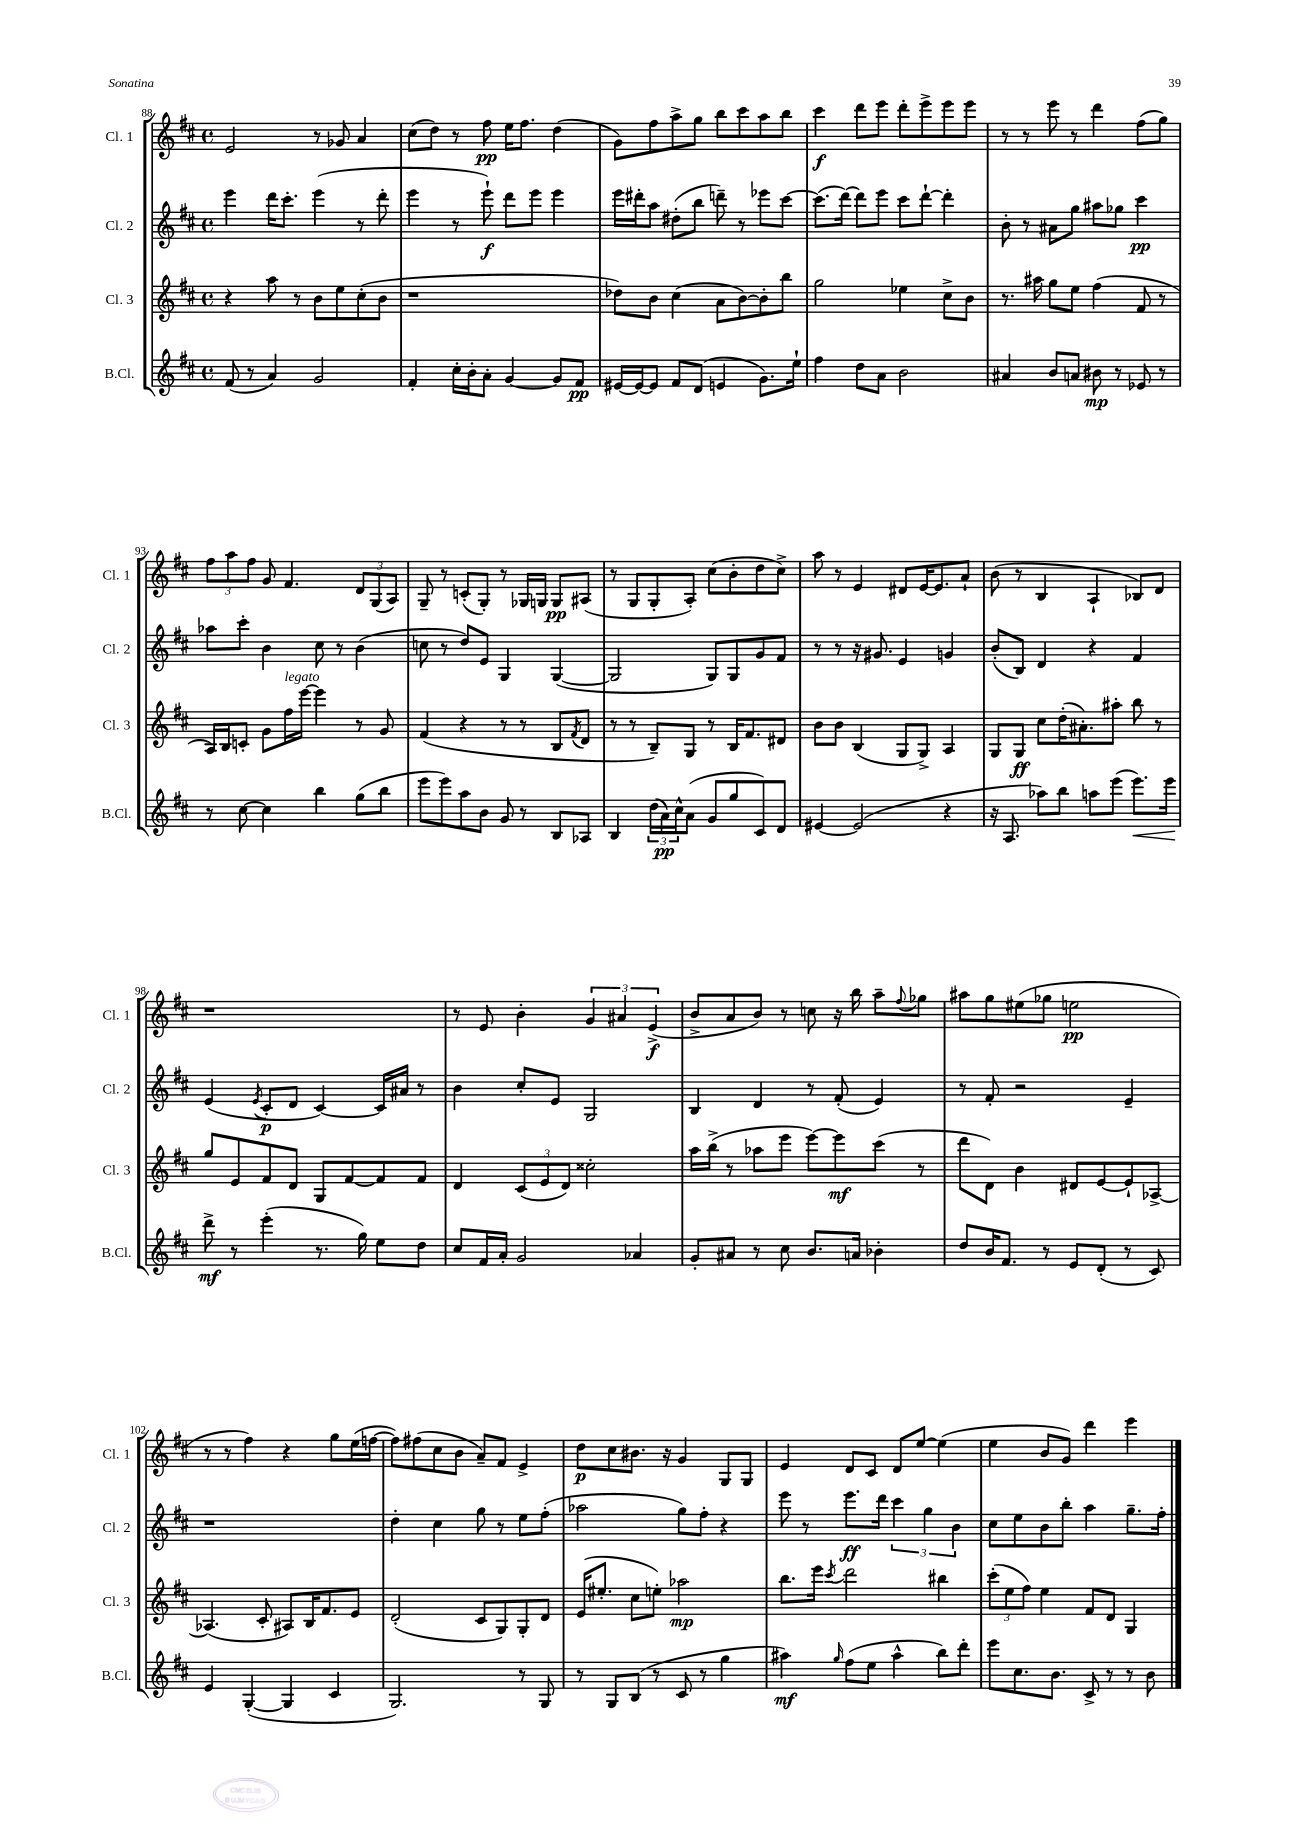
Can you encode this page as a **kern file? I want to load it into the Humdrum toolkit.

**kern	**kern	**kern	**kern
*staff4	*staff3	*staff2	*staff1
*clefG2	*clefG2	*clefG2	*clefG2
*k[f#c#]	*k[f#c#]	*k[f#c#]	*k[f#c#]
*M4/4	*M4/4	*M4/4	*M4/4
*met(c)	*met(c)	*met(c)	*met(c)
(8f#	4r	4eee	2e
8r	.	.	.
4a)	8aa	16ddd	.
.	.	8.ccc#'	.
.	8r	.	.
2g	8b	(4eee	8r
.	8ee	.	8g-
.	(8cc#'	8r	4a
.	8b	8ddd'	.
=	=	=	=
4f#'	1r	4eee	(8cc#
.	.	.	8dd)
16cc#'	.	8r	8r
16b'	.	.	.
8a'	.	8eee`)	8ff#
[4g	.	8ddd	16ee
.	.	.	8.ff#
.	.	8eee	.
8g]	.	4eee	(4dd
8f#	.	.	.
=	=	=	=
[16e#	8dd-)	16eee	8g)
16e#_	.	16ddd#'	.
8e#]	8b	8aa	8ff#
8f#	(4cc#	(8dd#'	8aa^
(8d	.	8bb	8gg
4e	8a	8ddd~)	8bb
.	[8b)	8r	8ccc#
8.g)	8b']	8eee-	8aa
.	8bb	[8ccc#	8bb
16ee`	.	.	.
=	=	=	=
4ff#	2gg	(8.ccc#]	4ccc#
.	.	[16ddd)	.
8dd	.	8ddd]	8ddd
8a	.	8eee	8eee
2b	4ee-	8ccc#	8ddd'
.	.	[8ddd`	8eee^
.	8cc#^	4ddd']	8eee
.	8b	.	8eee
=	=	=	=
4a#	8.r	8b'	8r
.	.	8r	8r
.	16aa#	.	.
8b	8gg	8a#	8eee
8a	8ee	8gg	8r
8b#	(4ff#	8aa#	4ddd
8r	.	8gg-	.
8e-	8f#	4ccc#	(8ff#
8r	8r	.	8gg)
=	=	=	=
8r	16A)	8aa-	12ff#
.	16B	.	.
.	.	.	12aa
[8cc#	8c'	8ccc#'	.
.	.	.	12ff#
4cc#]	8g	4b	8g
.	16ff#	.	4.f#
.	[16eee	.	.
4bb	4eee]	8cc#	.
.	.	8r	.
(8gg	8r	(4b	12d
.	.	.	(12G
8bb	8g	.	.
.	.	.	12A)
=	=	=	=
8eee	(4f#	8cc	8G~
8eee)	.	8r	8r
8aa	4r	8dd)	(8c'
8b	.	8e	8G')
8g	8r	4G	8r
8r	8r	.	16G-
.	.	.	16G
8B	8B	([4G	8G
.	8qf#	.	.
8A-	8d	.	(8A#
=	=	=	=
4B	8r	2G]	8r
.	8r	.	8G
(24dd	8B~)	.	8G'
24a)	.	.	.
24cc#^^	.	.	.
(8a	8G	.	8A')
8g	8r	8G)	(8cc#
8gg	16B	8G	8b'
.	8.f#	.	.
8c#)	.	8g	8dd
8d	8d#	8f#	8cc#^)
=	=	=	=
[4e#	8b	8r	8aa
.	8b	8r	8r
(2e#]	(4B	16r	4e
.	.	8.g#	.
.	8G	4e	8d#
.	8G^)	.	[16e
.	.	.	8.e]
4r	4A	4g	.
.	.	.	8a`
=	=	=	=
16r	8G	(8b'	(8b
8.A	.	.	.
.	8G	8B)	8r
8aa-)	8cc#	4d	4B
8bb	(16dd'	.	.
.	8.a#')	.	.
8aa	.	4r	4A`
(8eee	8aa#'	.	.
8.eee)	8bb	4f#	8B-)
.	8r	.	8d
16eee	.	.	.
=	=	=	=
8ddd^	8gg	(4e	1r
8r	8e	.	.
.	.	8qe	.
(4eee'	8f#	8c#'	.
.	8d	8d	.
8.r	8G	[4c#)	.
.	[8f#	.	.
16gg)	.	.	.
8ee	8f#]	16c#]	.
.	.	16a#	.
8dd	8f#	8r	.
=	=	=	=
8cc#	4d	4b	8r
16f#	.	.	8e
16a'	.	.	.
2g	(12c#	8cc#'	4b'
.	12e	.	.
.	.	8e	.
.	12d)	.	.
.	2cc##'	2G	6g
.	.	.	6a#
4a-	.	.	.
.	.	.	(6e^
=	=	=	=
8g'	16aa	4B	8b^
.	(16bb^	.	.
8a#	8r	.	8a
8r	8aa-	4d	8b)
8cc#	8eee	.	8r
8.b	[8eee)	8r	8cc
.	8eee]	(8f#'	16r
16a	.	.	16bb
4b-'	(8ccc#	4e)	8aa~
.	.	.	8qqff#
.	8r	.	8gg-
=	=	=	=
8dd	8ddd	8r	8aa#
16b	8d)	8f#'	8gg
8.f#	.	.	.
.	4b	2r	(8ee#
8r	.	.	8gg-
8e	8d#	.	2ee
(8d'	[8e	.	.
8r	8e`]	4e~	.
8c#)	[8A-^	.	.
=	=	=	=
4e	(4.A-]	1r	8r
.	.	.	8r
([4G'	.	.	4ff#)
.	8c#'	.	.
4G]	8A#)	.	4r
.	16B	.	.
.	8.f#	.	.
4c#	.	.	8gg
.	8e	.	(16ee
.	.	.	[16ff
=	=	=	=
2.G)	(2d'	4dd'	8ff])
.	.	.	(8ff#
.	.	4cc#	8cc#
.	.	.	8b
.	8c#	8gg	8a~)
.	8G)	8r	8f#
8r	8G'	8ee	4e^
8G	8d	(8ff#'	.
=	=	=	=
8r	(16e	2aa-	8dd
.	8.ee#'	.	.
8G	.	.	8cc#
(8B	8cc#	.	8.b#
8r	8ee')	.	.
.	.	.	16r
8c#	2aa-	8gg)	4g
8r	.	8ff#'	.
4gg	.	4r	8G
.	.	.	8G
=	=	=	=
4aa#)	8.bb	8eee	4e
.	.	8r	.
.	16eee	.	.
16qqgg	8qccc#	.	.
(8ff#	2ddd	8.eee	8d
8ee	.	.	8c#
.	.	16ddd	.
4aa#^^	.	6ccc#	8d
.	.	.	[8ee
.	.	6gg	.
8bb)	4bb#	.	(4ee]
.	.	6b	.
8ddd'	.	.	.
=	=	=	=
8eee	(12ccc#'	8cc#	4ee
.	12ee	.	.
8.cc#	.	8ee	.
.	12ff#)	.	.
.	4ee	8b	8b
8.b	.	.	.
.	.	8bb'	8g)
8c#^	8f#	4aa	4ddd
8r	8d	.	.
8r	4G	8.gg~	4eee
8b	.	.	.
.	.	16ff#'	.
==	==	==	==
*-	*-	*-	*-
